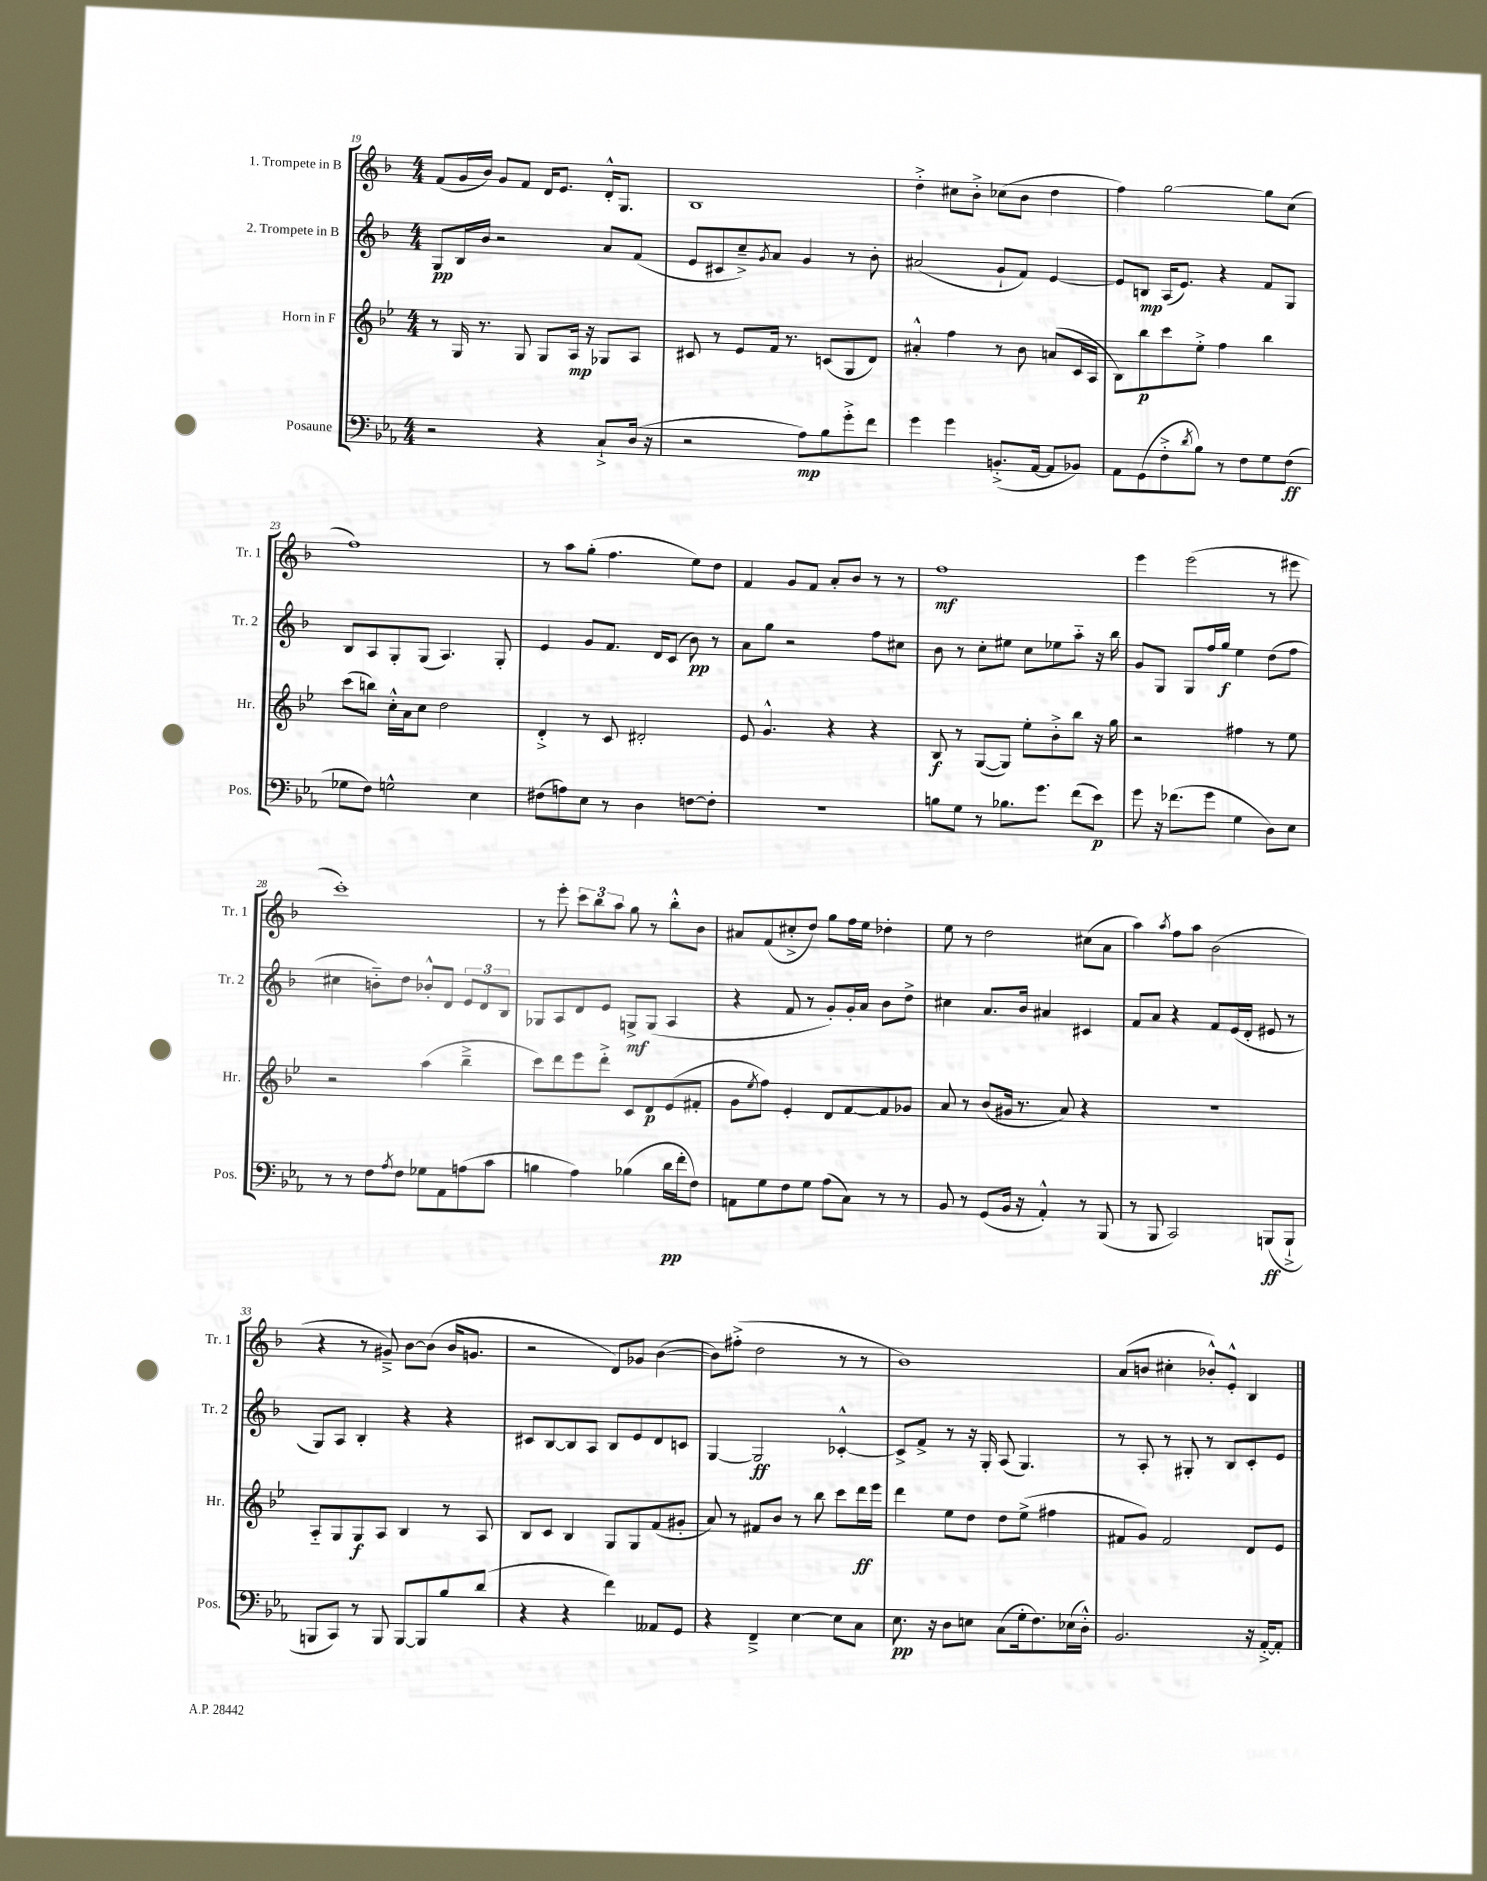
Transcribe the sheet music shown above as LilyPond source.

<<
\new StaffGroup <<
\new Staff = "s0" \with { instrumentName = "1. Trompete in B" shortInstrumentName = "Tr. 1" } {
    \clef treble \key f \major \numericTimeSignature \time 4/4
    f'8( g'16 bes'16) g'8 f'8 d'16 e'8. d'16-.-^ g8. |
    bes1 |
    d''4-.-> cis''8 bes'8-.-> ces''8( bes'8 d''4 |
    f''4) g''2~ g''8 c''8( |
    f''1) |
    r8 a''8 g''8-.( f''4. e''8) d''8 |
    f'4 g'8 f'8 a'8-. bes'8 r8 r8 |
    f''1\mf |
    e'''4 e'''2( r8 eis'''8 |
    c'''1-.) |
    r8 e'''8-. \tuplet 3/2 { c'''8 bes''8 a''8 } g''8 r8 bes''8-.-^ bes'8 |
    ais'8 f'8( cis''8-.-> d''8) g''8 f''16 e''16 des''4-. |
    e''8 r8 d''2 cis''8( a'8 |
    a''4) \acciaccatura { a''8 } f''8 a''8 bes'2( |
    r4 r8 gis'8--->) bes'8~ bes'8( bes'16 g'8. |
    r2 d'8) ges'8 bes'4~( |
    bes'8) fis''8-.->( d''2 r8 r8 |
    bes'1) |
    a'8( b'8 cis''4-. bes'8-.-^) e'8-.-^ bes4 \bar "|." |
}
\new Staff = "s1" \with { instrumentName = "2. Trompete in B" shortInstrumentName = "Tr. 2" } {
    \clef treble \key f \major \numericTimeSignature \time 4/4
    g8\pp bes16 bes'16 r2 a'8 f'8( |
    e'8 cis'8 c''8--->) \acciaccatura { g'8 } a'8 g'4 r8 bes'8-. |
    ais'2( g'8-! f'8) e'4~ |
    e'8 b8\mp a16( e'8.) r4 f'8 g8 |
    bes8 a8 g8-. g8( a4.) g8-. |
    e'4 g'8 f'8. d'16 c'8( bes'8\pp) r8 |
    a'8 g''8 r2 f''8 cis''8 |
    bes'8 r8 c''8-. eis''8 c''8 ees''8 a''8-_ r16 bes''16 |
    g'8 g8 g8 f''16 g''16\f e''4 d''8( f''8 |
    cis''4 b'8-_) d''8 bes'8-.-^ d'8 \tuplet 3/2 { e'8 d'8 bes8 } |
    ges8 a8 d'8 e'8 g8->\mf g8( a4 |
    r4 f'8 r8 g'8-.) g'16-. a'16 bes'8 d''8-> |
    cis''4 a'8. bes'16 ais'4 cis'4 |
    f'8 a'8 r4 f'8 e'16( d'16-. eis'8 r8 |
    g8) a8 bes4-. r4 r4 |
    cis'8 bes8~ bes8 a8 bes8 e'8 d'8 c'8 |
    g4~ g2\ff ces'4~-.-^ |
    ces'8-> f'8-> r8 r16 g16-. a8( g4.) |
    r8 a8-. r8 gis8-. r8 bes8 c'8-. e'8 \bar "|." |
}
\new Staff = "s2" \with { instrumentName = "Horn in F" shortInstrumentName = "Hr." } {
    \clef treble \key bes \major \numericTimeSignature \time 4/4
    r8 g16 r8. g8 g8 a16\mp r16 ges8 a8 |
    cis'8 r8 ees'8 f'16 r8. c'8( g8 d'8) |
    ais'4-.-^ f''4 r8 bes'8 a'8( c'16 a16 |
    bes8) bes''8\p c'''8 ees''8-.-> f''4 bes''4 |
    c'''8( b''8) c''16-.-^ a'16 c''8 d''2 |
    d'4-.-> r8 c'8 dis'2-. |
    ees'8 g'4.-^ r4 r4 |
    bes8\f r8 g8~( g8) ees''8-. bes'8-.-> bes''8 r16 g''16 |
    r2 fis''4 r8 ees''8 |
    r2 a''4( bes''4---> |
    c'''8) d'''8 ees'''8 d'''8-.-> c'8 d'8\p ees'8( fis'8-. |
    g'8 \acciaccatura { ees''8 } f''8) ees'4-. d'8 f'8~ f'8 ges'8 |
    a'8 r8 bes'8( gis'16 r8. a'8) r4 |
    R1 |
    a8-_ g8 g8\f a8 bes4 r8 a8 |
    bes8 c'8 bes4 g8 g8 f'8( gis'8-. |
    a'8) r8 fis'8 bes'8 r8 bes''8 c'''8 d'''16\ff ees'''16 |
    d'''4 ees''8 d''8 d''8 ees''8->( fis''4 |
    fis'8 g'8) fis'2 d'8 ees'8 \bar "|." |
}
\new Staff = "s3" \with { instrumentName = "Posaune" shortInstrumentName = "Pos." } {
    \clef bass \key ees \major \numericTimeSignature \time 4/4
    r2 r4 c8-!-> d16( r16 |
    r2 aes8\mp) bes8 g'8-.-> f'8 |
    g'4 g'4 b,8.-.->( aes,16~ aes,8 bes,8) |
    aes,8 g,8( f8-.-> \acciaccatura { d'8 } bes8) r8 f8 g8 f8\ff( |
    ges8 f8) g2-^ ees4 |
    fis8( a8) ees8 r8 d4 f8~ f8-. |
    R1 |
    b8 g8 r8 bes8. g'8. f'8( ees'8\p) |
    g'8 r16 fes'8.( g'8 g4 d8) ees8 |
    r8 r8 f8 \acciaccatura { aes8 } f8 ges8 aes,8 a8( c'8 |
    b4 aes4) bes4( d'16\pp f'16-. f8) |
    a,8 g8 f8 g8 aes8( c8) r8 r8 |
    bes,8 r8 g,8( bes,16 r16 aes,4-.-^) r8 bes,,8( |
    r8 bes,,8 c,2) b,,8\ff( b,,8-!-> |
    b,,8 c,8) r8 b,,8 b,,8~ b,,8 bes8 d'8( |
    r4 r4 f'4) aeses,8 g,8 |
    r4 f,4---> ees4~ ees8 c8 |
    ees8.\pp r16 d8 e8 c8( g16-. f8.) ees16( d16-.-^) |
    bes,2. r16 aes,16~-.-> aes,8-. \bar "|." |
}
>>
>>
\layout { \context { \Score currentBarNumber = #19 } }
